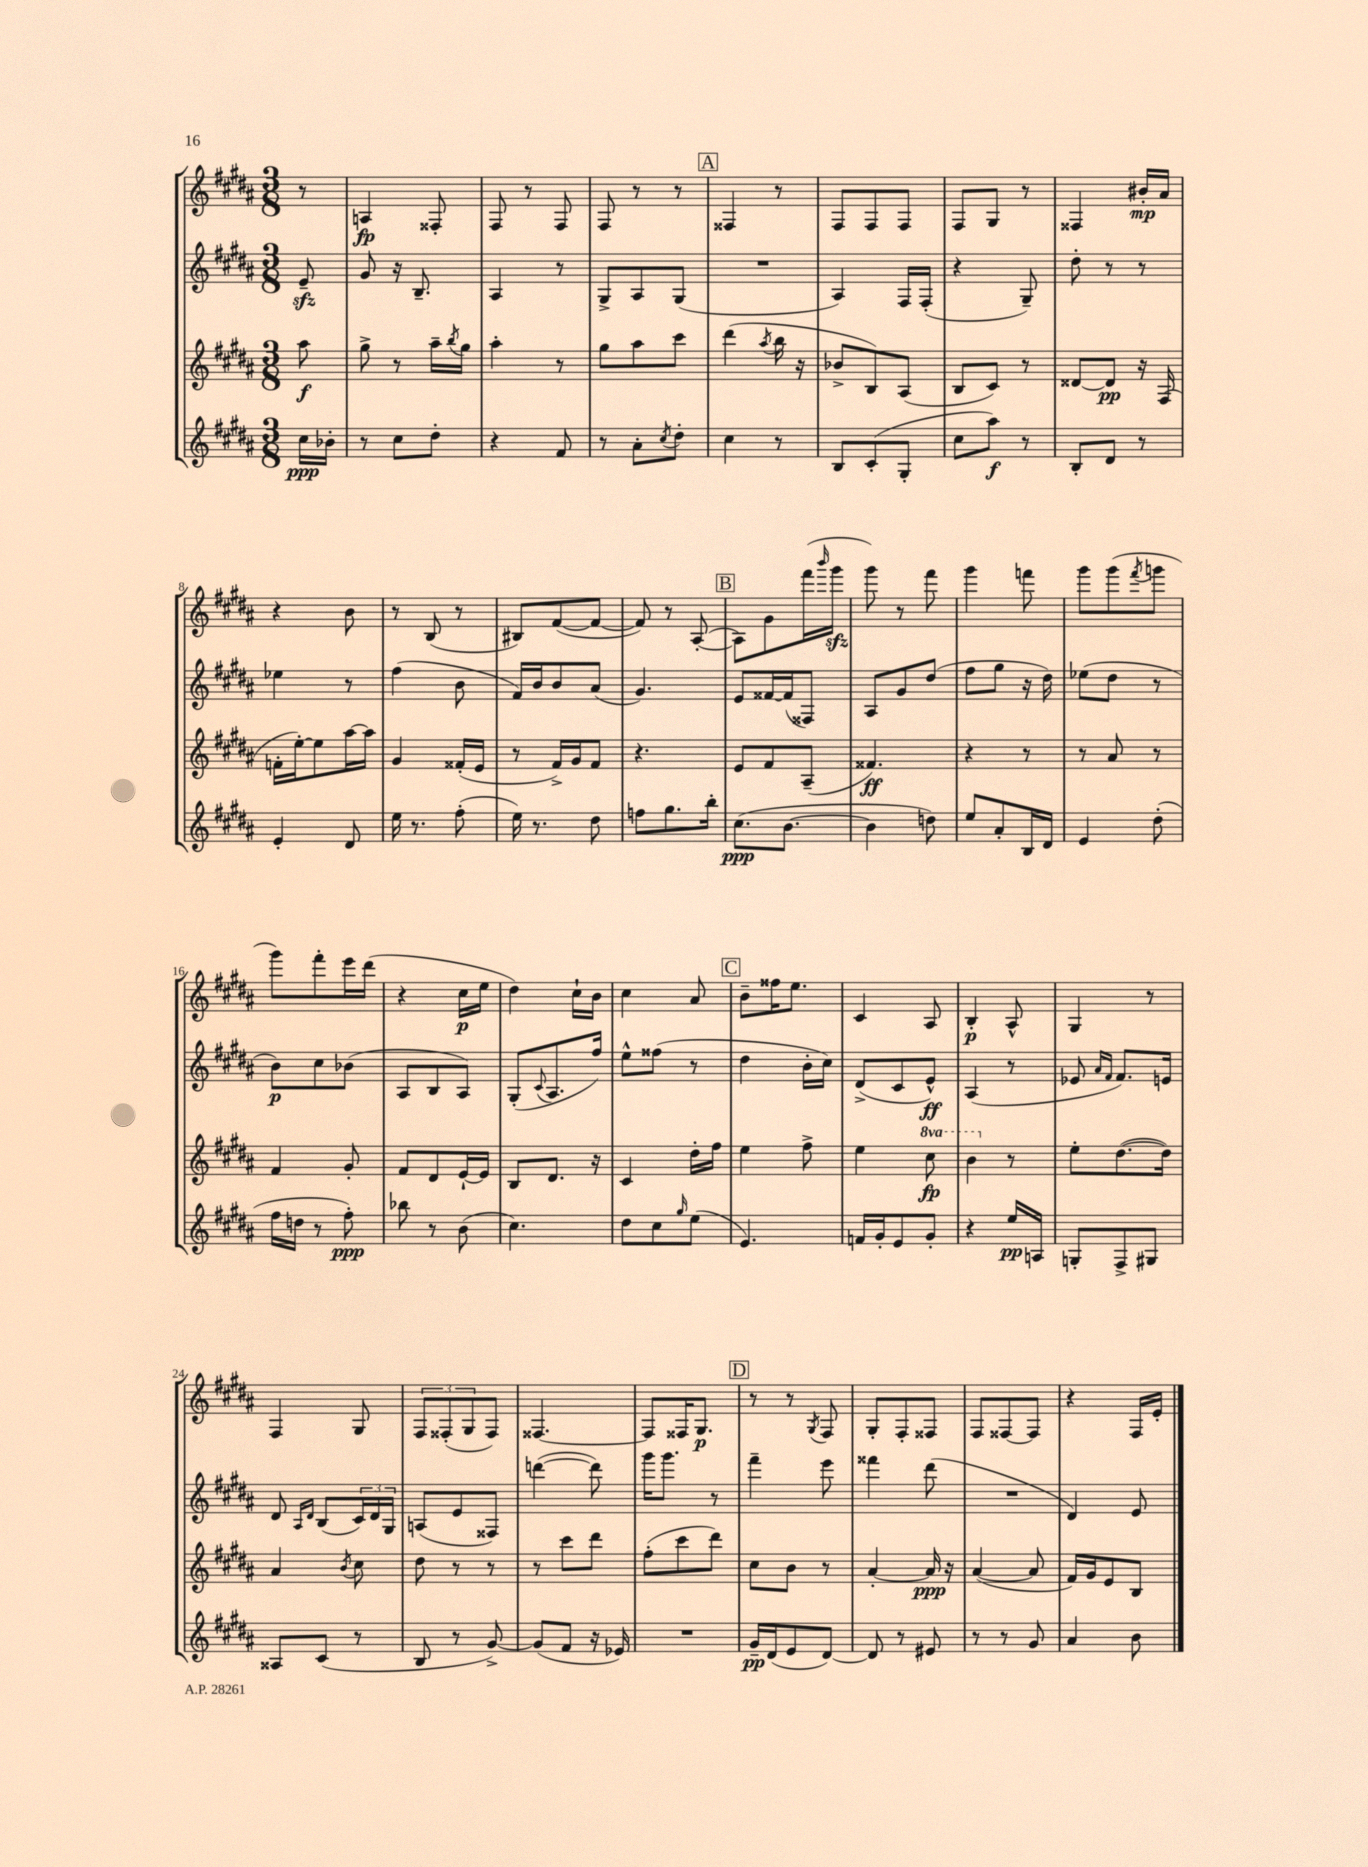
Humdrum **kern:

**kern	**dynam	**kern	**dynam	**kern	**dynam	**kern	**dynam
*part4	*part4	*part3	*part3	*part2	*part2	*part1	*part1
*staff4	*staff4	*staff3	*staff3	*staff2	*staff2	*staff1	*staff1
*clefG2	*	*clefG2	*	*clefG2	*	*clefG2	*
*k[f#c#g#d#a#]	*	*k[f#c#g#d#a#]	*	*k[f#c#g#d#a#]	*	*k[f#c#g#d#a#]	*
*M3/8	*	*M3/8	*	*M3/8	*	*M3/8	*
=	=	=	=	=	=	=	=
16cc#\LL	ppp	8aa#\	f	8ezz~/	.	8r	.
16b-X'\JJ	.	.	.	.	.	.	.
=1	=1	=1	=1	=1	=1	=1	=1
8r	.	8gg#^\	.	8g#/	.	4An/	fp
8cc#\L	.	8r	.	16r	.	.	.
.	.	.	.	8.B~/	.	.	.
8dd#'\J	.	16aa#~\LL	.	.	.	8F##X'/	.
.	.	8qbb/	.	.	.	.	.
.	.	16gg#\JJ	.	.	.	.	.
=2	=2	=2	=2	=2	=2	=2	=2
4r	.	4aa#'\	.	4A#/	.	8F#/	.
.	.	.	.	.	.	8r	.
8f#/	.	8r	.	8r	.	8F#/	.
=3	=3	=3	=3	=3	=3	=3	=3
8r	.	8gg#\L	.	8G#^/L	.	8F#/	.
8a#'\L	.	8aa#\	.	8A#/	.	8r	.
8qcc#/	.	.	.	.	.	.	.
8dd#'\J	.	8ccc#\J	.	(8G#/J	.	8r	.
!!LO:REH:place=s1:t=A
=4	=4	=4	=4	=4	=4	=4	=4
4cc#\	.	(4ddd#\	.	4.r	.	4F##X/	.
.	.	8qaa#/	.	.	.	.	.
8r	.	16bb\	.	.	.	8r	.
.	.	16r	.	.	.	.	.
=5	=5	=5	=5	=5	=5	=5	=5
8B/L	.	8b-X^/L	.	4A#/)	.	8F#/L	.
(8c#'/	.	8B/)	.	.	.	8F#/	.
8G#'/J	.	(8A#/J	.	16F#/LL	.	8F#/J	.
.	.	.	.	(16F#'/JJ	.	.	.
=6	=6	=6	=6	=6	=6	=6	=6
8cc#\L	.	8B/L	.	4r	.	8F#/L	.
8aa#\J)	f	8c#/J)	.	.	.	8G#/J	.
8r	.	8r	.	8G#~/)	.	8r	.
=7	=7	=7	=7	=7	=7	=7	=7
8B'/L	.	[8d##X/L	.	8dd#'\	.	4F##X/	.
8d#/J	.	8d##/J]	pp	8r	.	.	.
8r	.	16r	.	8r	.	16b#X'/LL	mp
.	.	(16F#/	.	.	.	16a#/JJ	.
!!LO:LB:g=z
=8	=8	=8	=8	=8	=8	=8	=8
4e'/	.	16fn'\LL	.	4ee-X\	.	4r	.
.	.	[16ee'\J)	.	.	.	.	.
.	.	8ee\]	.	.	.	.	.
8d#/	.	[16aa#\L	.	8r	.	8b\	.
.	.	16aa#\JJ]	.	.	.	.	.
=9	=9	=9	=9	=9	=9	=9	=9
16ee\	.	4g#/	.	(4ff#\	.	8r	.
8.r	.	.	.	.	.	.	.
.	.	.	.	.	.	(8B/	.
(8ff#'\	.	(16f##X'/LL	.	8b\	.	8r	.
.	.	16e/JJ	.	.	.	.	.
=10	=10	=10	=10	=10	=10	=10	=10
16ee\)	.	8r	.	16f#/LL)	.	8B#X/L)	.
8.r	.	.	.	16b/J	.	.	.
.	.	16f#^/LL)	.	8b/	.	([8f#/	.
.	.	16g#/J	.	.	.	.	.
8dd#\	.	8f#/J	.	(8a#/J	.	8f#/J_	.
=11	=11	=11	=11	=11	=11	=11	=11
8ffn\L	.	4.r	.	4.g#/)	.	8f#/])	.
8.gg#\	.	.	.	.	.	8r	.
.	.	.	.	.	.	([8A#'/	.
16bb'\Jk	.	.	.	.	.	.	.
!!LO:REH:place=s1:t=B
=12	=12	=12	=12	=12	=12	=12	=12
(8.cc#\L	ppp	8e/L	.	8e/L	.	8A#\L])	.
.	.	8f#/	.	[16f##X/L	.	8g#\	.
[8.b\J	.	.	.	(16f##/J]	.	.	.
.	.	(8A#~/J	.	8F##X/J)	.	(16fff#\L	.
.	.	.	.	.	.	16qqbbb/	.
.	.	.	.	.	.	16ggg#zz\JJ	.
=13	=13	=13	=13	=13	=13	=13	=13
4b\]	.	4.f##X/)	ff	8A#/L	.	8ggg#\)	.
.	.	.	.	8g#/	.	8r	.
8ddn\)	.	.	.	(8dd#/J	.	8fff#\	.
=14	=14	=14	=14	=14	=14	=14	=14
8ee/L	.	4r	.	8ff#\L	.	4ggg#\	.
8a#'/	.	.	.	8gg#\J	.	.	.
16B/L	.	8r	.	16r	.	8fffn\	.
16d#/JJ	.	.	.	16dd#\)	.	.	.
=15	=15	=15	=15	=15	=15	=15	=15
4e/	.	8r	.	(8ee-X\L	.	8ggg#\L	.
.	.	8a#/	.	8dd#\J	.	(8ggg#\	.
.	.	.	.	.	.	8qfff#/	.
(8dd#'\	.	8r	.	8r	.	8gggn\J	.
!!LO:LB:g=z
=16	=16	=16	=16	=16	=16	=16	=16
16ff#\LL	.	4f#/	.	8b\L)	p	8ggg#\L)	.
16ddn\JJ	.	.	.	.	.	.	.
8r	.	.	.	8cc#\	.	8fff#'\	.
8ff#'\)	ppp	8g#'/	.	(8b-X\J	.	16eee\L	.
.	.	.	.	.	.	(16ddd#\JJ	.
=17	=17	=17	=17	=17	=17	=17	=17
8bb-X\	.	8f#/L	.	8A#/L	.	4r	.
8r	.	8d#/	.	8B/	.	.	.
(8b\	.	[16e`/L	.	8A#/J)	.	16cc#\LL	p
.	.	16e/JJ]	.	.	.	16ee\JJ	.
=18	=18	=18	=18	=18	=18	=18	=18
4.cc#\)	.	8B/L	.	(8G#'/L	.	4dd#\)	.
.	.	.	.	8qqc#/	.	.	.
.	.	8.d#/J	.	8.A#/	.	.	.
.	.	.	.	.	.	16cc#`\LL	.
.	.	16r	.	16ff#/Jk)	.	16b\JJ	.
=19	=19	=19	=19	=19	=19	=19	=19
8dd#\L	.	4c#/	.	8ee^^\L	.	4cc#\	.
8cc#\	.	.	.	(8ff##X\J	.	.	.
16qqgg#/	.	.	.	.	.	.	.
(8ee\J	.	16dd#'\LL	.	8r	.	8a#/	.
.	.	16ff#\JJ	.	.	.	.	.
!!LO:REH:place=s1:t=C
=20	=20	=20	=20	=20	=20	=20	=20
4.e/)	.	4ee\	.	4dd#\	.	8b~\L	.
.	.	.	.	.	.	16ff##X\K	.
.	.	.	.	.	.	8.ee\J	.
.	.	8ff#^\	.	16b'\LL	.	.	.
.	.	.	.	16cc#\JJ)	.	.	.
=21	=21	=21	=21	=21	=21	=21	=21
16fn/LL	.	4ee\	.	(8d#^/L	.	4c#/	.
16g#'/J	.	.	.	.	.	.	.
8e/	.	.	.	8c#/	.	.	.
*	*	*8va	*	*	*	*	*
8g#'/J	.	8ccc#\	fp	8e^^/J)	ff	8A#/	.
=22	=22	=22	=22	=22	=22	=22	=22
4r	.	4bb\	.	(4A#/	.	4B'/	p
*	*	*X8va	*	*	*	*	*
16ee/LL	pp	8r	.	8r	.	8A#^^/	.
16An/JJ	.	.	.	.	.	.	.
=23	=23	=23	=23	=23	=23	=23	=23
8Gn'/L	.	8ee'\L	.	8e-X/	.	4G#/	.
.	.	.	.	16qqa#/LL	.	.	.
.	.	.	.	16qqf#/JJ	.	.	.
8F#^/	.	([8.dd#\	.	8.f#/L)	.	.	.
8G#X/J	.	.	.	.	.	8r	.
.	.	16dd#\Jk])	.	16en/Jk	.	.	.
!!LO:LB:g=z
=24	=24	=24	=24	=24	=24	=24	=24
8A##X/L	.	4a#/	.	8d#/	.	4F#/	.
.	.	.	.	16qqA#/LL	.	.	.
.	.	.	.	16qqd#/JJ	.	.	.
(8c#/J	.	.	.	(8B/L	.	.	.
.	.	8qb/	.	.	.	.	.
8r	.	8cc#\	.	24c#/L)	.	8G#/	.
.	.	.	.	24d#/	.	.	.
.	.	.	.	24G#/JJ	.	.	.
=25	=25	=25	=25	=25	=25	=25	=25
8B/	.	8dd#\	.	(8An/L	.	12F#/L	.
.	.	.	.	.	.	(12F##X'/	.
8r	.	8r	.	8e/	.	.	.
.	.	.	.	.	.	12G#/	.
[8g#^/)	.	8r	.	8F##X/J)	.	8F##/J)	.
=26	=26	=26	=26	=26	=26	=26	=26
(8g#/L]	.	8r	.	([4dddn\	.	[4.F##X/	.
8f#/J	.	8ccc#\L	.	.	.	.	.
16r	.	8ddd#\J	.	8ddd\])	.	.	.
16e-X/)	.	.	.	.	.	.	.
=27	=27	=27	=27	=27	=27	=27	=27
4.r	.	(8ff#'\L	.	16ggg#\KL	.	8F##/L]	.
.	.	.	.	8.ggg#\J	.	.	.
.	.	8ccc#\	.	.	.	16F##X/K	.
.	.	.	.	.	.	8.G#/J	p
.	.	8ddd#\J)	.	8r	.	.	.
!!LO:REH:place=s1:t=D
=28	=28	=28	=28	=28	=28	=28	=28
16g#~/LL	pp	8cc#\L	.	4fff#~\	.	8r	.
(16d#/J	.	.	.	.	.	.	.
8e/	.	8b\J	.	.	.	8r	.
.	.	.	.	.	.	8qG#/	.
[8d#/J)	.	8r	.	8eee\	.	8F#/	.
=29	=29	=29	=29	=29	=29	=29	=29
8d#/]	.	[4a#'/	.	4fff##X\	.	8G#'/L	.
8r	.	.	.	.	.	8F#'/	.
8e#X/	.	16a#/]	ppp	(8ddd#\	.	8F##X/J	.
.	.	16r	.	.	.	.	.
=30	=30	=30	=30	=30	=30	=30	=30
8r	.	([4a#/	.	4.r	.	8F#/L	.
8r	.	.	.	.	.	[8F##X/	.
8g#/	.	8a#/]	.	.	.	8F##/J]	.
=31	=31	=31	=31	=31	=31	=31	=31
4a#/	.	16f#/LL)	.	4d#/)	.	4r	.
.	.	16g#/J	.	.	.	.	.
.	.	8e/	.	.	.	.	.
8b\	.	8B/J	.	8e/	.	16F#/LL	.
.	.	.	.	.	.	16e'/JJ	.
==	==	==	==	==	==	==	==
*-	*-	*-	*-	*-	*-	*-	*-
